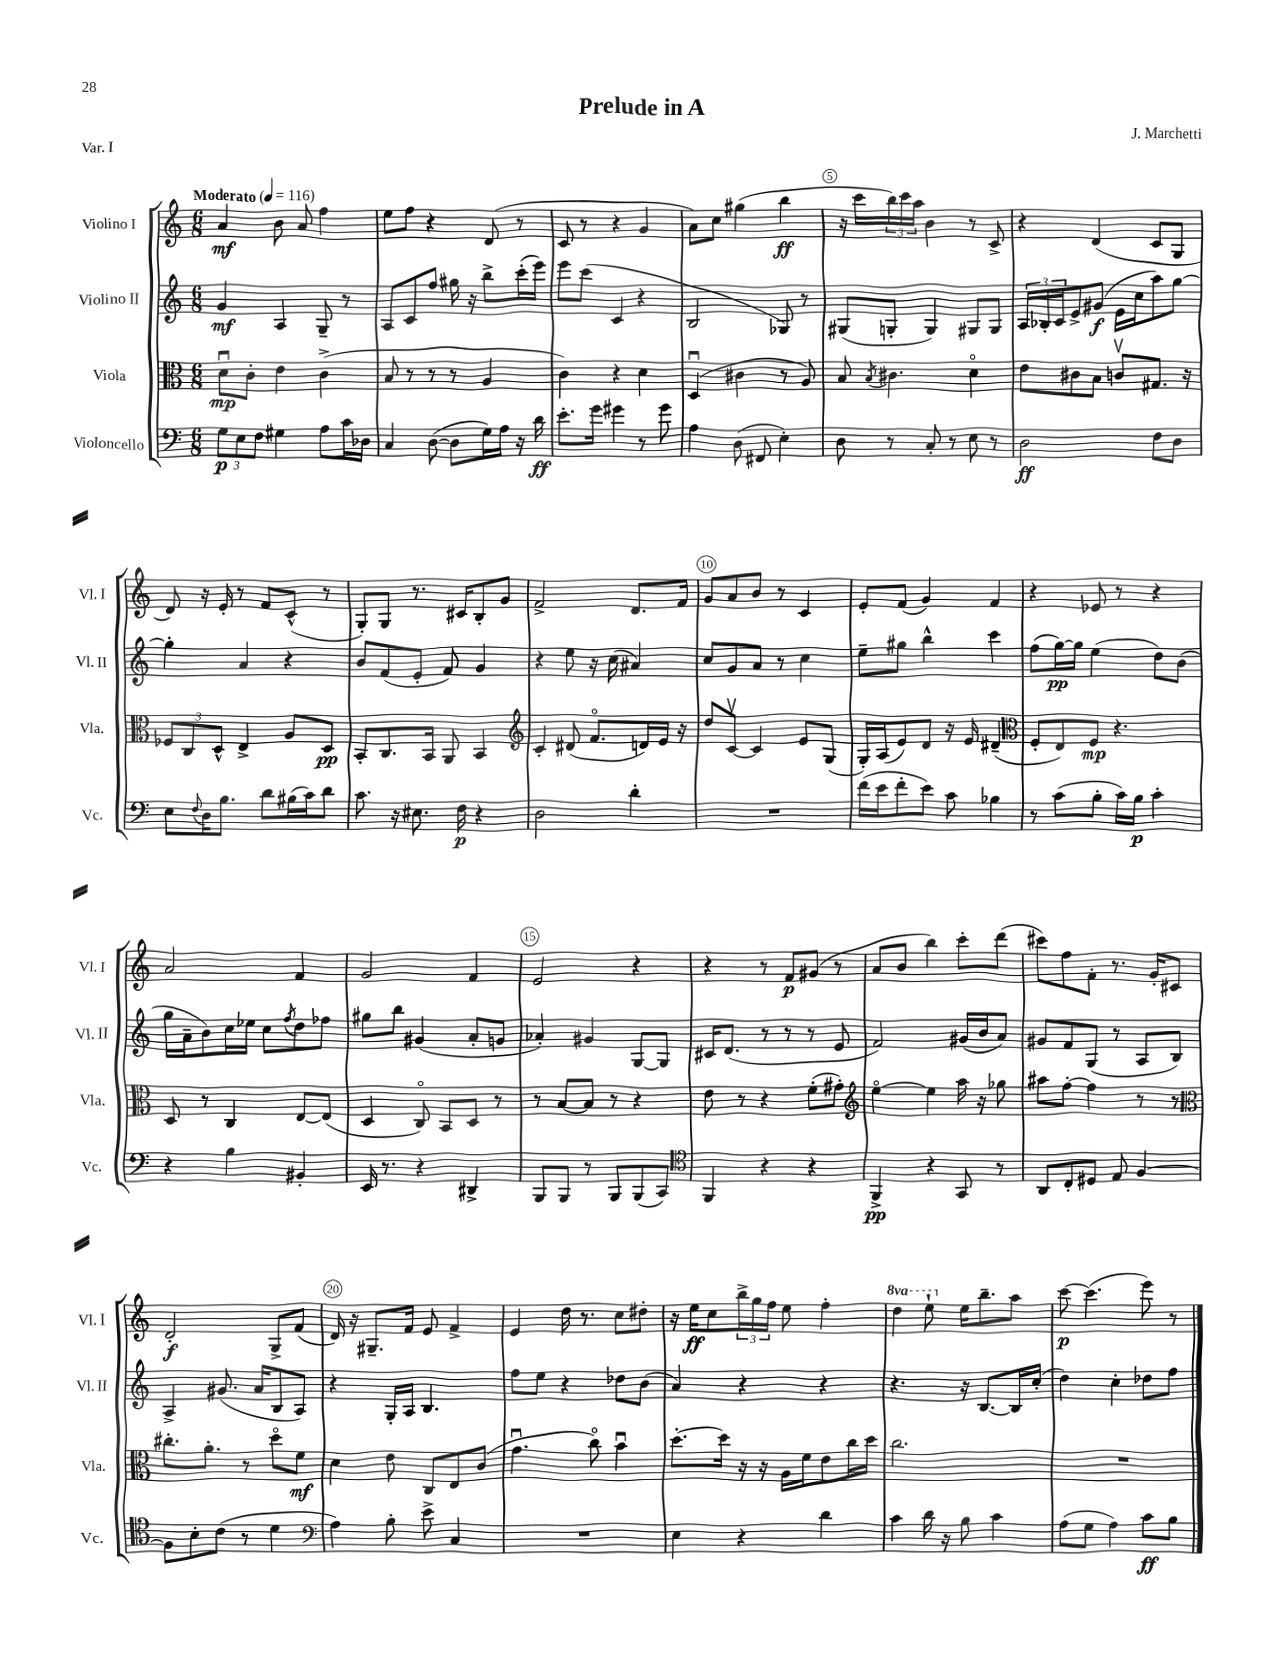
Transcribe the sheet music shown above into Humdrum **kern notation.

**kern	**kern	**kern	**kern
*staff4	*staff3	*staff2	*staff1
*clefF4	*clefC3	*clefG2	*clefG2
*k[]	*k[]	*k[]	*k[]
*M6/8	*M6/8	*M6/8	*M6/8
*MM116	*MM116	*MM116	*MM116
12G	8du	4g	4a
12E	.	.	.
.	8c'	.	.
12F	.	.	.
4G#	4e	4A	8b
.	.	.	8a
8A	(4c^	8G~	4ff
16c	.	8r	.
16D-	.	.	.
=	=	=	=
4C	8B	8A	8ee
.	8r	8c	8ff
([8D	8r	8ff	4r
8D]	8r	16gg#	.
.	.	16r	.
16G)	4A	8bb^	(8d
16A	.	.	.
16r	.	(16ccc'	8r
16d	.	16eee)	.
=	=	=	=
8.e'	4c)	8eee	8c
.	.	(8ccc	8r
16g	.	.	.
4g#	4r	4c	4r
8r	4d	4r	4g
8g#	.	.	.
=	=	=	=
4A	(4Du	2B	8a)
.	.	.	8cc
(8D	4c#	.	(4gg#
8FF#	.	.	.
4E')	8r	8G-)	4bb
.	8A)	8r	.
=	=	=	=
8D	8B	(8G#	16r
.	.	.	16ccc
.	8qB	.	.
8r	4.c#	8G'	24bb)
.	.	.	24ccc
.	.	.	24aa
8C'	.	4G)	4b
8r	.	.	.
8E	4do	8G#	8r
8r	.	8G#	8c^
=	=	=	=
2D	8e	24A	4r
.	.	24B-'	.
.	.	24c	.
.	8c#	8e^	.
.	8B	(8g#	(4d
.	8cv	16e	.
.	.	16cc	.
8F	8.G#	8aa)	8c
8D	.	[8gg	8G
.	16r	.	.
=	=	=	=
8E	12F-	4gg']	8d)
.	12C	.	.
8qqF	.	.	.
16D	.	.	16r
.	12D^^	.	.
8.B	.	.	16e'
.	4E^	4a	8r
8d	.	.	8f
(16B#	8A	4r	(8c^^
16c)	.	.	.
8d	8D	.	8r
=	=	=	=
8.c	8BB'	8b	8G')
.	8.C	(8f	8G
16r	.	.	.
8.E#	.	8e'	8.r
.	16BB	.	.
.	8AA	8f)	.
16F	.	.	16c#
4r	4BB	4g	8B'
.	.	.	8g
=	=	=	=
*	*clefG2	*	*
2D	4c'	4r	2f^
.	(8d#	8ee	.
.	8.fo	16r	.
.	.	(16cc	.
4d'	.	4a#)	8.d
.	16d)	.	.
.	16e	.	.
.	16r	.	16f
=	=	=	=
2.r	8dd	8cc	8g
.	[8cv	8g	8a
.	4c]	8a	8b
.	.	8r	8r
.	8e	4cc	4c
.	(8G	.	.
=	=	=	=
(16f	16G')	8ee~	8e'
16e	(16A	.	.
8f'	8e)	8gg#	(8f
8e)	8d	4bb^^	4g)
8c	16r	.	.
.	16e	.	.
4B-	(4d#~	4ccc	4f
=	=	=	=
*	*clefC3	*	*
8r	8F'	(8ff	4r
(8c	8E)	[16gg)	.
.	.	16gg]	.
8B'	8F	(4ee	8e-
16c)	4.r	.	8r
16B	.	.	.
4c'	.	8dd)	4r
.	.	(8b	.
=	=	=	=
4r	8D	16gg	2a
.	.	16a~	.
.	8r	8b)	.
4B	4C	16cc	.
.	.	16ee-	.
.	.	8cc	.
.	.	8qff	.
4BB#'	[8E	8dd	4f
.	(8E]	8ff-	.
=	=	=	=
16EE	4D	8gg#	2g
8.r	.	.	.
.	.	8bb	.
4r	8Co)	(4g#	.
.	8BB	.	.
4DD#^	8D	8a'	4f
.	8r	8g	.
=	=	=	=
8BBB	8r	4a-')	2e
8BBB	[8B	.	.
8r	8B]	4g#	.
8BBB	8r	.	.
(8BBB	4r	[8G	4r
8CC)	.	8G]	.
=	=	=	=
*clefC4	*	*	*
4FF	8e	16c#	4r
.	.	(8.d	.
.	8r	.	.
4r	4r	8r	8r
.	.	8r	8f
4r	(8f'	8r	(8g#
.	8g#')	8e	8r
=	=	=	=
*	*clefG2	*	*
4FF^	[4eeo	2f)	8a
.	.	.	8b
4r	4ee]	.	4bb)
8GG	16aa	(16g#	8ccc'
.	16r	16b	.
8r	8gg-	8a)	(8ddd
=	=	=	=
8AA	8aa#	8g#	8ccc#)
8C'	[8ff'	8f	8ff
8D#	4ff]	(8G	8f'
8E	.	8r	8.r
[4F	8r	8A	.
.	.	.	16g'
.	8r	8B)	8c#
=	=	=	=
*	*clefC3	*	*
8F]	8.cc#'	4A^	2d'
8B'	.	.	.
.	8.a'	.	.
(8c	.	(8.g#	.
8r	8r	.	.
.	.	16a	.
4d	8ddo	8B	8G^
.	8f	8A)	(8f
=	=	=	=
*clefF4	*	*	*
4A)	4d	4r	16d)
.	.	.	16r
.	.	.	8.G#~
8B'	8e	16G'	.
.	.	16A	16f
8e^	8C	4.B	8e
4C	8E	.	4f^
.	(8c	.	.
=	=	=	=
2.r	4.gu	8ff	4e
.	.	8ee	.
.	.	4r	16dd
.	.	.	8.r
.	8cco)	.	.
.	4bu	8dd-	8cc
.	.	(8b	8dd#'
=	=	=	=
4E	[8.dd'	4a)	16r
.	.	.	16ee
.	.	.	8cc
.	16dd]	.	.
4r	16r	4r	24bb^
.	.	.	24gg
.	16r	.	.
.	.	.	24ff
.	16A	.	8ee
.	16f	.	.
4d	8e	4r	4ff'
.	16cc	.	.
.	16dd	.	.
=	=	=	=
4c	2.cc	4.r	4ddd
16d	.	.	8eee`
16r	.	.	.
8B	.	16r	16ee
.	.	[8.B	8.bb~
4c	.	.	.
.	.	16B]	8aa
.	.	(16cc'	.
=	=	=	=
(8A	2.r	4dd)	[8ccc
8G	.	.	(4.ccc]
4A)	.	4cc'	.
8c	.	8dd-	8eee)
8B	.	8ff	8r
==	==	==	==
*-	*-	*-	*-
